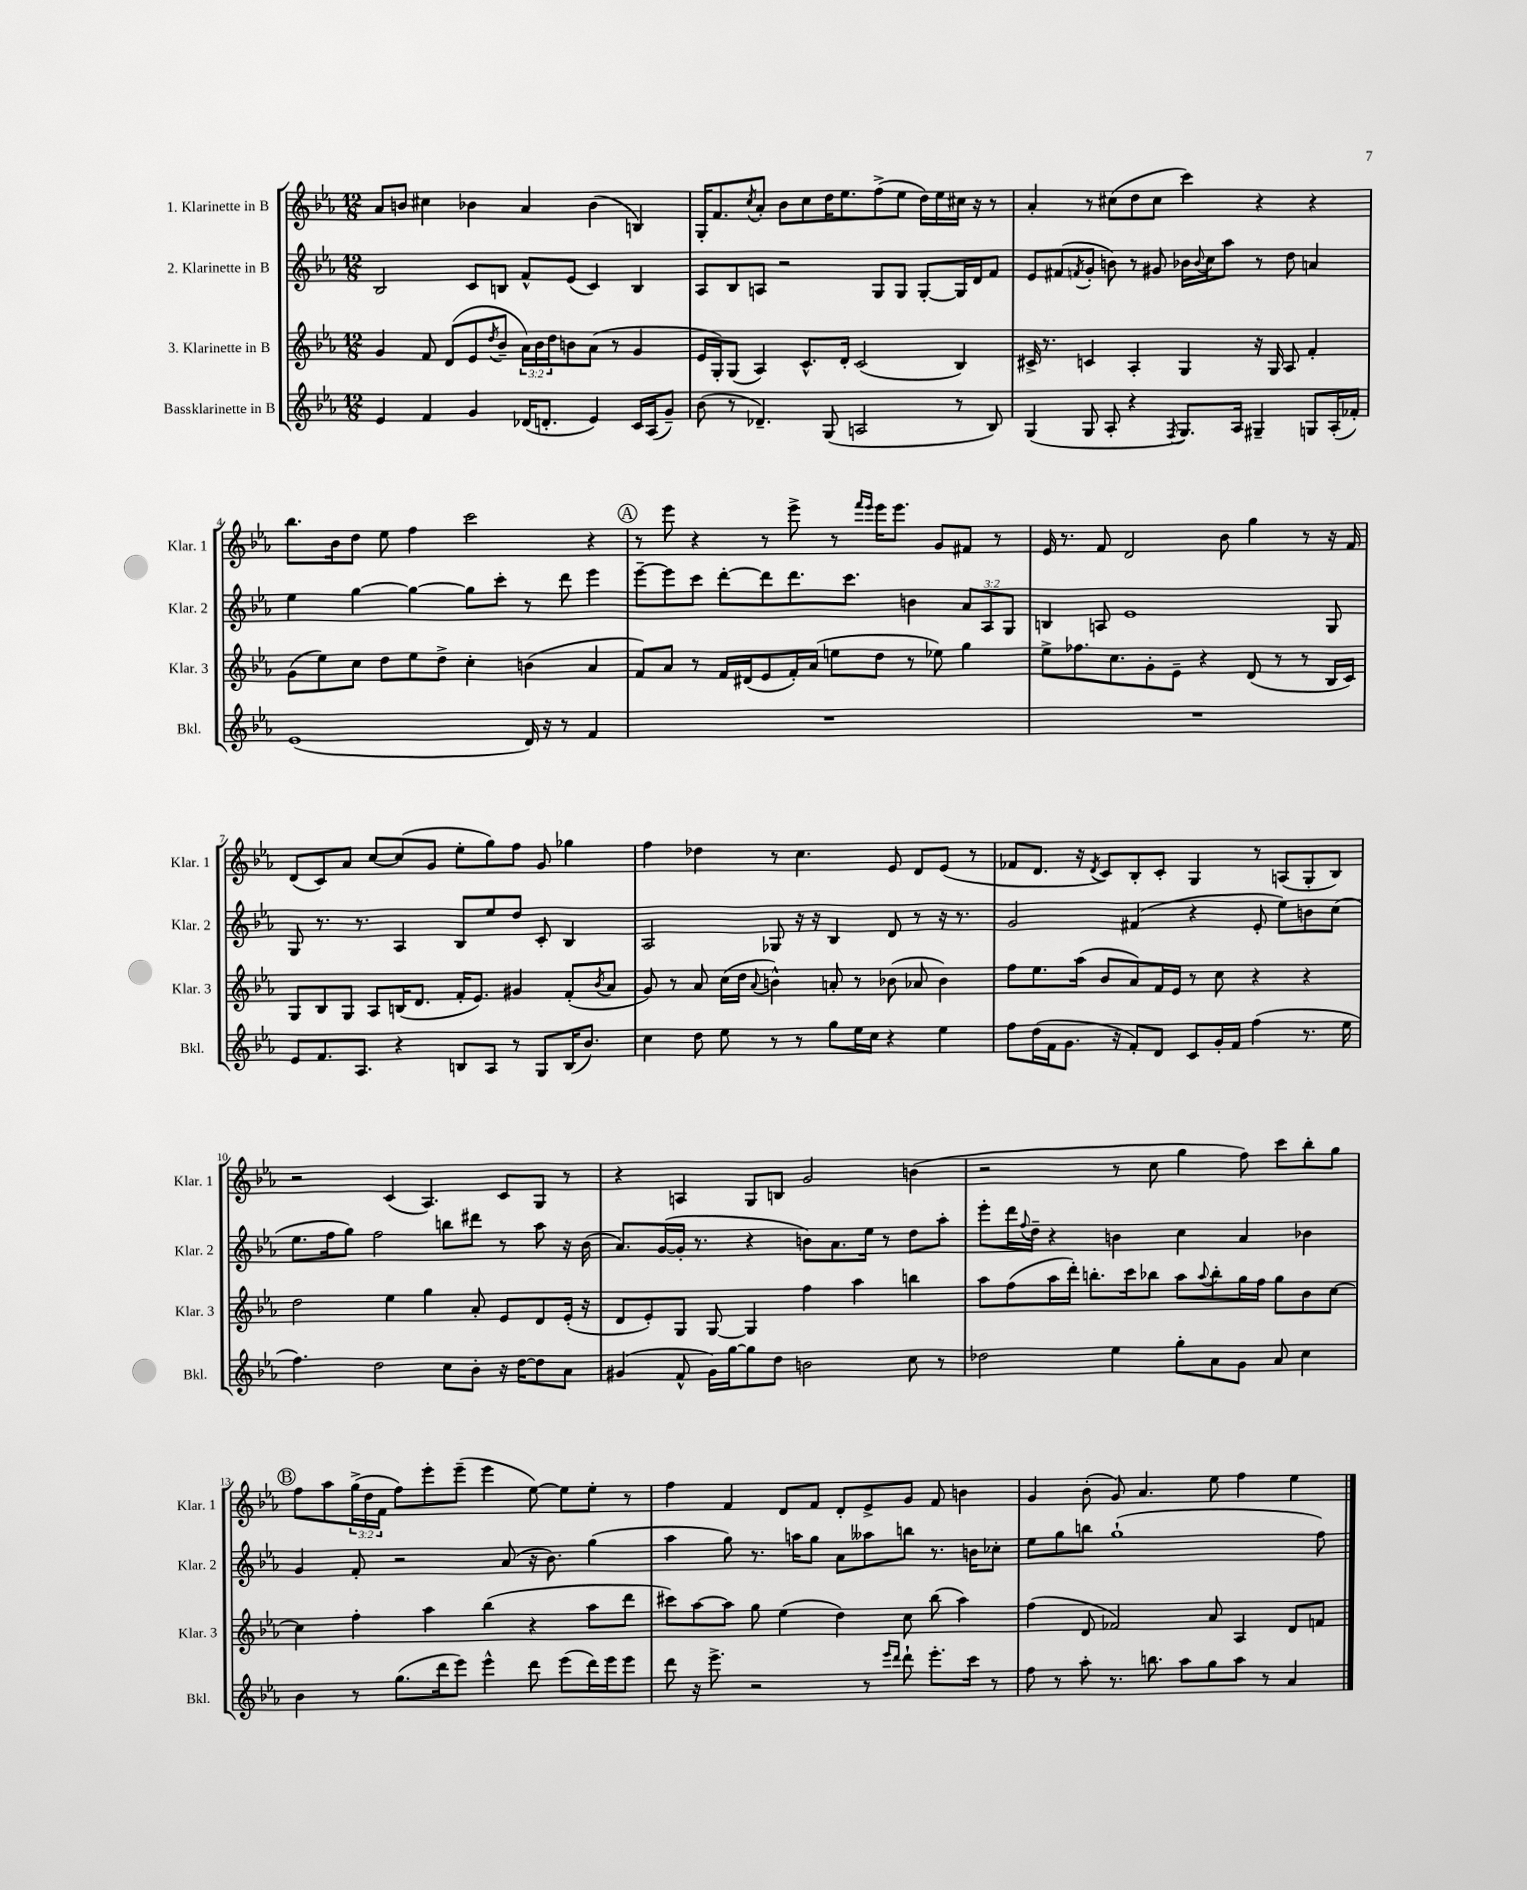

**kern	**kern	**kern	**kern
*staff4	*staff3	*staff2	*staff1
*clefG2	*clefG2	*clefG2	*clefG2
*k[b-e-a-]	*k[b-e-a-]	*k[b-e-a-]	*k[b-e-a-]
*M12/8	*M12/8	*M12/8	*M12/8
4e-	4g	2B-	8a-
.	.	.	8b
4f	8f	.	4cc#
.	(8d	.	.
4g	8e-	8c	4b-
.	8qdd	.	.
.	8b-~	8B	.
(16d-	24a-)	8f^^	4a-
.	24b-	.	.
8.d'	.	.	.
.	24dd	.	.
.	8b	(8e-	.
4e-)	(8a-	4c)	(4b-
.	8r	.	.
16c	4g	4B	4B)
(16A-	.	.	.
8g~)	.	.	.
=	=	=	=
(8b-	16e-	8A-	16G'
.	16G')	.	8.f
8r	(8G	8B-	.
.	.	.	8qcc
4.d-~)	4A-)	8A	8a-'
.	.	2r	8b-
.	8.c^^	.	8cc
(8G	.	.	16dd
.	16d'	.	8.ee-
2A	(2c	.	.
.	.	8G	(8ff^
.	.	8G	8ee-
.	.	[8G'	16dd)
.	.	.	16ee-
8r	4B-)	16G]	16cc#
.	.	16d	16r
8B-)	.	8f	8r
=	=	=	=
(4G	16c#^	8e-	4a-'
.	8.r	.	.
.	.	(8f#	.
.	.	8qf	.
8G	4c	8g'	8r
8A-'	.	8b)	(8cc#
4r	4A-'	8r	8dd
.	.	8g#	8cc#
8qF	.	.	.
8.G)	4G	16b-	4ccc)
.	.	8qqb-	.
.	.	16cc	.
.	.	8aa-	.
16A-	.	.	.
4G#~	16r	8r	4r
.	16G	.	.
.	8A-	8dd	.
8G	4f'	4a	4r
(16A-'	.	.	.
16f-')	.	.	.
=	=	=	=
(1e-	(8g	4ee-	8.bb-
.	8ee-)	.	.
.	.	.	16b-
.	8cc	[4gg	8dd
.	8dd	.	8ee-
.	8ee-	4gg_	4ff
.	8dd^	.	.
.	4cc'	8gg]	2ccc
.	.	8ccc'	.
16d)	(4b	8r	.
16r	.	.	.
8r	.	8ddd	.
4f	4a-	4eee-	4r
=	=	=	=
1.r	8f)	[8eee-~	8r
.	8a-	8eee-]	8eee-
.	8r	8ccc	4r
.	16f	[8ddd'	.
.	(16d#	.	.
.	8e-	8ddd]	8r
.	16f')	8.ddd	8eee-^
.	(16a-	.	.
.	8ee	.	8r
.	.	8.ccc	.
.	.	.	16qqfff
.	.	.	16qqeee-
.	8dd	.	16eee-
.	.	.	8.eee-
.	8r	4b	.
.	8ee-)	.	8g
.	4gg	12a-	8f#
.	.	12A-	.
.	.	.	8r
.	.	12G	.
=	=	=	=
1.r	8ee-^	4B	16e-
.	.	.	8.r
.	8.ff-	.	.
.	.	8A	8f
.	8.cc	.	.
.	.	1e-	2d
.	8g'	.	.
.	8e-~	.	.
.	4r	.	.
.	.	.	8b-
.	(8d	.	4gg
.	8r	.	.
.	8r	.	8r
.	16B-	8G	16r
.	16c)	.	16f
=	=	=	=
8e-	8G	8G	(8d
8.f	8B-	8.r	8c)
.	8G	.	8a-
8.A-	.	8.r	.
.	8A-	.	[8cc
4r	(16B	4A-	(8cc]
.	8.d	.	.
.	.	.	8g
8B	16f'	8B-	8ee-'
.	8.e-)	.	.
8A-	.	8ee-	8gg)
8r	4g#	8dd	8ff
8G	.	8c'	8g
(16B	(8f'	4B-	4gg-
8.b-)	.	.	.
.	8qb-	.	.
.	8a-	.	.
=	=	=	=
4cc	8g)	2A-	4ff
.	8r	.	.
8dd	8a-	.	4dd-
8ee-	(16cc	.	.
.	16dd	.	.
.	8qqa-	.	.
8r	4b^^)	8G-	8r
8r	.	16r	4.cc
.	.	16r	.
8gg	8a'	4B-	.
16ee-	8r	.	.
16cc	.	.	.
4r	(8b-	8d	8e-
.	8a-	8r	8d
4ee-	4b-)	16r	(8e-
.	.	8.r	.
.	.	.	8r
=	=	=	=
8ff	8ff	2g	8f-
(16dd	8.ee-	.	8.d
16f	.	.	.
8.g	.	.	.
.	(16aa-	.	16r
.	.	.	8qd
.	8b-	.	8c)
16r	.	.	.
8f')	8a-)	(4f#	8B-'
8d	16f	.	8c'
.	16e-	.	.
8c	8r	4r	4G
16g'	8cc	.	.
16f	.	.	.
(4ff	4r	8e-'	8r
.	.	8ee-)	(8A
8.r	4r	8b	8G'
.	.	(8cc	8B-)
16ee-	.	.	.
=	=	=	=
4.ff)	2dd	8.ee-	2r
.	.	16ff	.
.	.	8gg)	.
2dd	.	2ff	.
.	4ee-	.	(4c
.	4gg	.	4.A-)
8cc	.	8bb	.
8b-'	8a-'	8ddd#	.
16r	8e-	8r	8c
[16dd	.	.	.
8dd]	8d	8aa-	8G
8a-	(16e-'	16r	8r
.	16r	(16b-	.
=	=	=	=
(4g#	8d	8.a-)	4r
.	8e-')	.	.
.	.	([16g	.
8f^^	8G	16g']	4A
.	.	8.r	.
16g#)	[8G	.	.
[16gg	.	.	.
8gg]	4G]	4r	8G
8dd	.	.	8B
2b	4ff	8b)	2g
.	.	8.a-	.
.	4aa-	.	.
.	.	16ee-	.
.	.	8r	.
8cc	4bb	8dd	(4b
8r	.	8aa-'	.
=	=	=	=
2dd-	8aa-	8eee-'	2r
.	(8ff	16ddd	.
.	.	8qqff	.
.	.	16dd~	.
.	16aa-	4r	.
.	16ddd')	.	.
.	8.bb'	.	.
4ee-	.	4b	8r
.	16ccc	.	.
.	8bb-	.	8cc
8gg'	8aa-	4cc	4gg
.	8qqaa-	.	.
8a-	8bb-'	.	.
8g	16gg	4a-	8ff)
.	16ff	.	.
8a-	8gg	.	8ccc
4cc	8b-	4b-	8bb-'
.	[8cc	.	8gg
=	=	=	=
4b-	4cc]	4g	8ff
.	.	.	8aa-
8r	4ff'	8f'	(24gg^
.	.	.	24dd
.	.	.	24f
(8.gg	.	2r	8ff)
.	4aa-	.	8eee-'
16ddd	.	.	.
8eee-)	.	.	(8eee-~
4eee-^^	(4bb-	.	4eee-
.	.	(8a-	.
8ddd	4r	16r	[8ee-)
.	.	8.b-)	.
(8eee-	.	.	8ee-]
16ddd)	8aa-	(4gg	8ee-'
16eee-	.	.	.
8eee-	8ddd	.	8r
=	=	=	=
8ddd	8ccc#)	4aa-	4ff
16r	[8aa-	.	.
8.eee-^	.	.	.
.	8aa-]	8gg)	4f
2r	8gg	8.r	.
.	(4ee-	.	8d
.	.	16aa	.
.	.	8gg	8f
.	4dd)	8a-	8d'
8r	.	8aa--	8e-^
16qqeee-	.	.	.
16qqddd	.	.	.
8ddd`	8cc	8bb	8g
8.eee-'	(8bb-	8.r	8f
.	4aa-)	.	4b
16ccc	.	16b	.
8r	.	8cc-'	.
=	=	=	=
8ff	(4ff	8ee-	4g
8r	.	8gg	.
8aa-'	8d	8bb	(8b-'
8.r	2f-)	(1gg`	8g)
.	.	.	4.a-
8.bb	.	.	.
8aa-	.	.	.
8gg	8a-	.	8ee-
8aa-	4A-	.	4ff
8r	.	.	.
4a-	8d	.	4ee-
.	8f	8ff)	.
==	==	==	==
*-	*-	*-	*-
